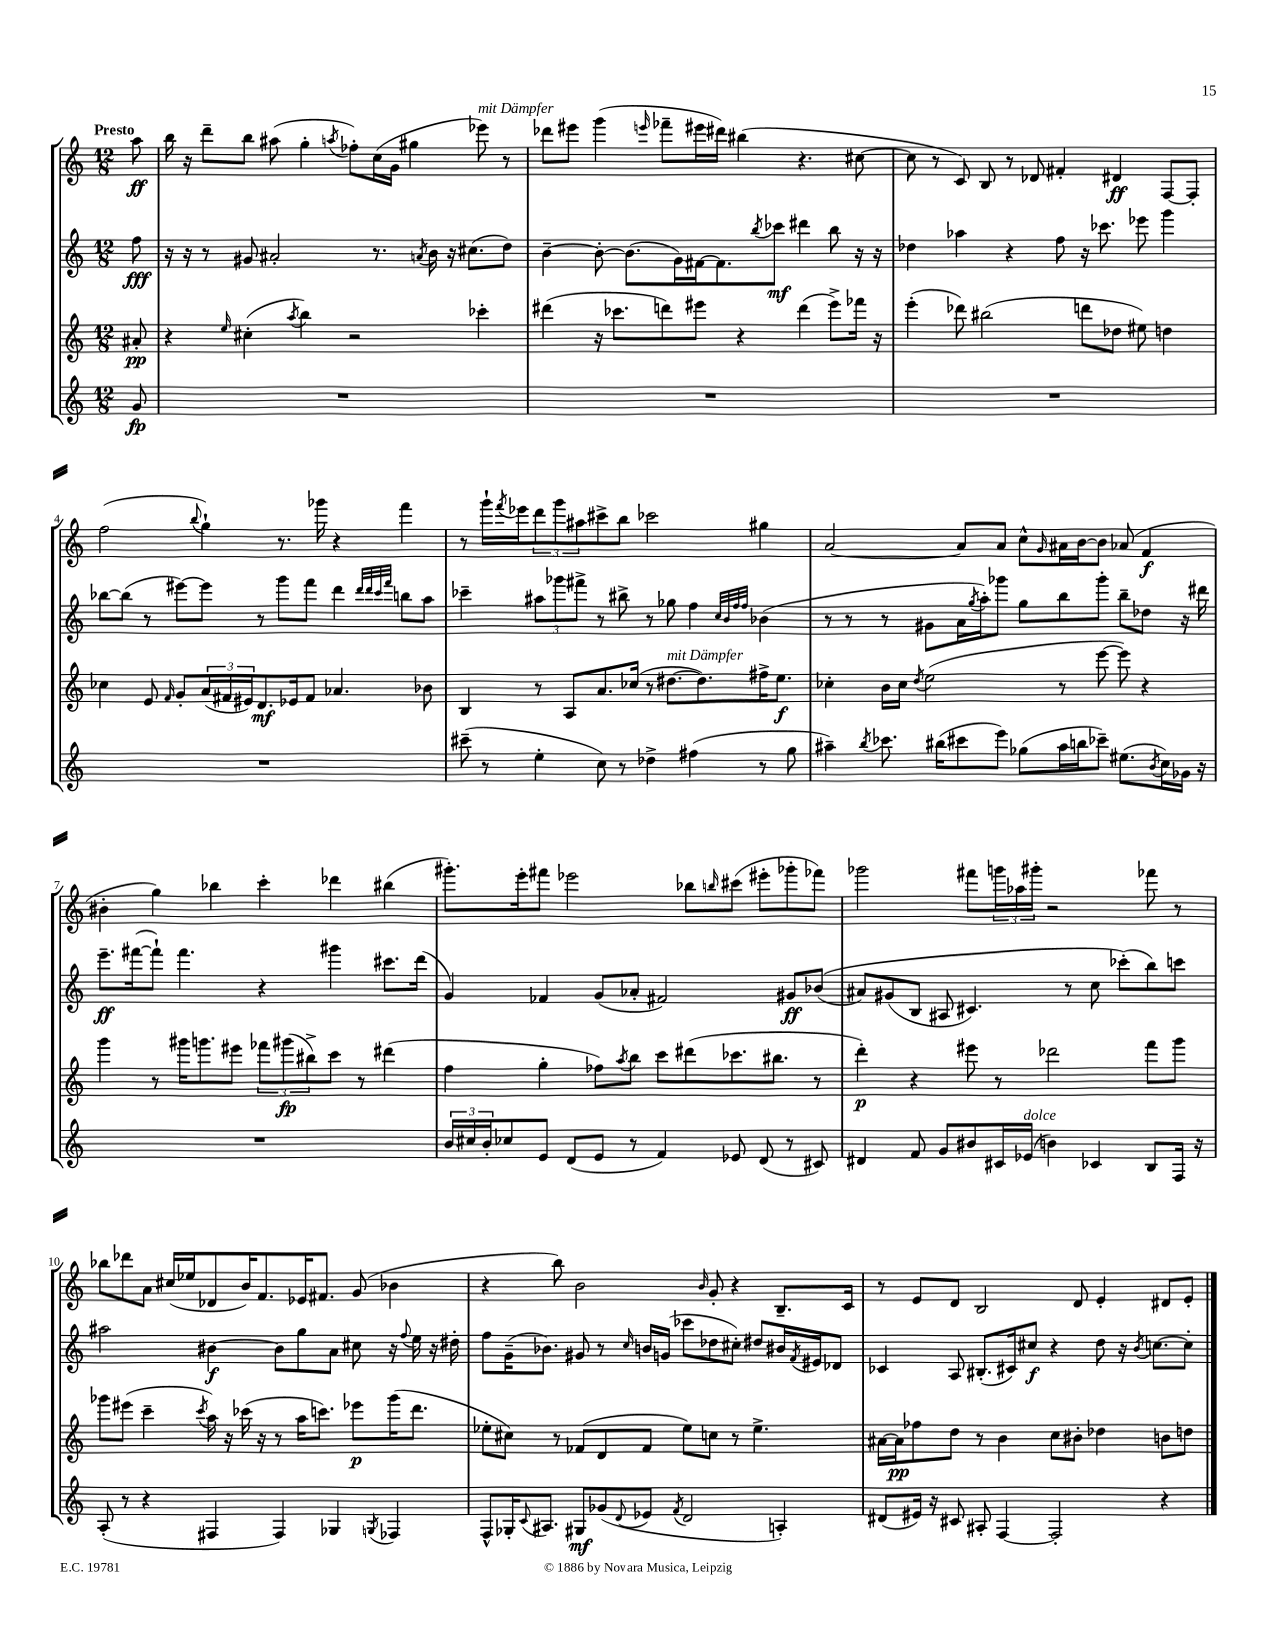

**kern	**dynam	**kern	**dynam	**kern	**dynam	**kern	**dynam
*part4	*part4	*part3	*part3	*part2	*part2	*part1	*part1
*staff4	*staff4	*staff3	*staff3	*staff2	*staff2	*staff1	*staff1
*clefG2	*	*clefG2	*	*clefG2	*	*clefG2	*
*k[]	*	*k[]	*	*k[]	*	*k[]	*
*M12/8	*	*M12/8	*	*M12/8	*	*M12/8	*
=	=	=	=	=	=	=	=
!	!	!	!	!	!	!LO:TX:a:B:t=Presto	!
8g/	fp	8a#X'/	pp	8ff\	fff	8aa\	ff
=1	=1	=1	=1	=1	=1	=1	=1
1.r	.	4r	.	16r	.	16bb\	.
.	.	.	.	16r	.	16r	.
.	.	.	.	8r	.	8ddd~\L	.
.	.	16qqee/	.	.	.	.	.
.	.	(4cc#X'\	.	8g#X/	.	8bb\J	.
.	.	.	.	2a#X'/	.	(8aa#X\	.
.	.	8qaa/	.	.	.	.	.
.	.	4bb\)	.	.	.	4gg'\	.
.	.	.	.	.	.	8qaan/	.
.	.	2r	.	.	.	8ff-X'\L)	.
.	.	.	.	8.r	.	(16cc\L	.
.	.	.	.	.	.	16g\JJ	.
.	.	.	.	.	.	4gg#X\	.
.	.	.	.	8qan/	.	.	.
.	.	.	.	16b\	.	.	.
.	.	.	.	16r	.	.	.
.	.	.	.	(8.cc#X\L	.	.	.
!	!	!	!	!	!	!LO:TX:a:i:t=mit Dämpfer	!
.	.	4ccc-X'\	.	.	.	8eee-X\)	.
.	.	.	.	8dd\J)	.	8r	.
=2	=2	=2	=2	=2	=2	=2	=2
1.r	.	(4ddd#X\	.	[4b~\	.	8ddd-X\L	.
.	.	.	.	.	.	8eee#X\J	.
.	.	16r	.	8b'\_	.	(4ggg\	.
.	.	8.ccc-X\L	.	.	.	.	.
.	.	.	.	(8.b\L]	.	.	.
.	.	.	.	.	.	16qqeeen/	.
.	.	8dddn\)	.	.	.	8fff-X~\L	.
.	.	.	.	16g\L)	.	.	.
.	.	8eee#X\J	.	[16f#X\J	.	16eee#X\L	.
.	.	.	.	8.f#\]	.	16ddd#X\JJ)	.
.	.	4r	.	.	.	(4bb#X\	.
.	.	.	.	8qbb/	.	.	.
.	.	.	.	8ccc-X\J	mf	.	.
.	.	(4ddd\	.	4ddd#X\	.	4.r	.
.	.	8eee#^\L)	.	8bb\	.	.	.
.	.	16fff-X\Jk	.	16r	.	[8cc#X\	.
.	.	16r	.	16r	.	.	.
=3	=3	=3	=3	=3	=3	=3	=3
1.r	.	(4eee'\	.	4dd-X\	.	8cc#\]	.
.	.	.	.	.	.	8r	.
.	.	8ddd-X\)	.	4aa-X\	.	8c/)	.
.	.	(2bb#X\	.	.	.	8B/	.
.	.	.	.	4r	.	8r	.
.	.	.	.	.	.	8d-X/	.
.	.	.	.	8ff\	.	4f#X'/	.
.	.	8dddn\L	.	16r	.	.	.
.	.	.	.	8.ccc-X\	.	.	.
.	.	8dd-X\J	.	.	.	4d#X/	ff
.	.	8ee#X\)	.	8eee-X\	.	.	.
.	.	4ddn\	.	4ggg\	.	[8F/L	.
.	.	.	.	.	.	8F'/J]	.
!!LO:LB:g=z
=4	=4	=4	=4	=4	=4	=4	=4
1.r	.	4cc-X\	.	[8bb-X\L	.	(2ff\	.
.	.	.	.	(8bb-\J]	.	.	.
.	.	8e/	.	8r	.	.	.
.	.	16qqf/	.	.	.	.	.
.	.	8g'/L	.	[8eee#X\L)	.	.	.
.	.	.	.	.	.	8qqbb/	.
.	.	(24a/L	.	8eee#\J]	.	4gg`\)	.
.	.	24f#X/	.	.	.	.	.
.	.	24e#X/J)	.	.	.	.	.
.	.	8.d/	mf	8r	.	.	.
.	.	.	.	8ggg\L	.	8.r	.
.	.	16e-X/k	.	.	.	.	.
.	.	8f#/J	.	8fff\J	.	.	.
.	.	.	.	.	.	16ggg-X\	.
.	.	4.a-X/	.	4ddd\	.	4r	.
.	.	.	.	32qqddd/LLL	.	.	.
.	.	.	.	32qqddd/	.	.	.
.	.	.	.	32qqccc/	.	.	.
.	.	.	.	32qqfff/JJJ	.	.	.
.	.	.	.	8bbn\L	.	4fff\	.
.	.	8b-X\	.	8aa\J	.	.	.
=5	=5	=5	=5	=5	=5	=5	=5
(8ccc#X~\	.	4B/	.	4ccc-X~\	.	8r	.
8r	.	.	.	.	.	16ggg`\LL	.
.	.	.	.	.	.	8qfff/	.
.	.	.	.	.	.	16eee-X\J	.
4ee'\	.	8r	.	12aa#X\L	.	12ddd\	.
.	.	.	.	12ggg-X\	.	12ggg\	.
.	.	8A/L	.	.	.	.	.
.	.	.	.	12fff#X^\J	.	12aa#X\	.
8cc\)	.	8.a/	.	8r	.	8ccc#X^\	.
8r	.	.	.	8bb#X^\	.	8bb\J	.
.	.	(16cc-X/Jk	.	.	.	.	.
4dd-X^\	.	8r	.	8r	.	2ccc-X\	.
!	!	!LO:TX:a:i:t=mit Dämpfer	!	!	!	!	!
.	.	[8.dd#X\L	.	8gg-X\	.	.	.
(4ff#X\	.	.	.	4ff\	.	.	.
.	.	8.dd#\])	.	.	.	.	.
.	.	.	.	32qqcc/LLL	.	.	.
.	.	.	.	32qqb/	.	.	.
.	.	.	.	32qqff/	.	.	.
.	.	.	.	32qqff/JJJ	.	.	.
8r	.	16ff#X^\K	.	(4b-X\	.	4gg#X\	.
.	.	8.ee\J	f	.	.	.	.
8gg\	.	.	.	.	.	.	.
=6	=6	=6	=6	=6	=6	=6	=6
4aa#X~\)	.	4cc-X'\	.	8r	.	[2a/	.
.	.	.	.	8r	.	.	.
8qbb/	.	.	.	.	.	.	.
8.ccc-X\	.	16b\LL	.	8r	.	.	.
.	.	16cc-\JJ	.	.	.	.	.
.	.	8qdd/	.	.	.	.	.
.	.	(2ee\	.	8g#X\L	.	.	.
(16bb#X\KL	.	.	.	.	.	.	.
8ccc#X\	.	.	.	16a\L	.	8a/L]	.
.	.	.	.	8qgg/	.	.	.
.	.	.	.	16aa'\J)	.	.	.
8eee\J)	.	.	.	8ggg-X\J	.	8a/J	.
(8gg-X\L	.	.	.	8gg\L	.	8cc^^\L	.
.	.	.	.	.	.	16qqg/	.
16aa#\L	.	8r	.	8bb\	.	16a#X\L	.
16bbn\J	.	.	.	.	.	[16b\J	.
8ccc-X~\J)	.	[8eee\	.	8ggg-'\J	.	8b\J]	.
(8.ee#X\L	.	8eee\])	.	8bb~\L	.	(8a-X/	.
.	.	4r	.	8dd-X\J	.	4f/	f
8qb/	.	.	.	.	.	.	.
16cc\L)	.	.	.	.	.	.	.
16g-X\JJ	.	.	.	16r	.	.	.
16r	.	.	.	16ddd#X\	.	.	.
!!LO:LB:g=z
=7	=7	=7	=7	=7	=7	=7	=7
1.r	.	4ggg\	.	8.eee~\L	ff	4b#X'\	.
.	.	.	.	([16fff#X\k	.	.	.
.	.	8r	.	8fff#`\J])	.	4gg\)	.
.	.	16ggg#X\KL	.	4.fff#\	.	.	.
.	.	8.gggn\	.	.	.	.	.
.	.	.	.	.	.	4bb-X\	.
.	.	8eee#X\J	.	.	.	.	.
.	.	12fff-X\L	.	4r	.	4ccc'\	.
.	.	(12ggg#X\	fp	.	.	.	.
.	.	12bb#X^\)	.	.	.	.	.
.	.	8ccc\J	.	4ggg#X\	.	4ddd-X\	.
.	.	8r	.	.	.	.	.
.	.	(4ddd#X\	.	8.ccc#X\L	.	(4bb#X\	.
.	.	.	.	(16ddd\Jk	.	.	.
=8	=8	=8	=8	=8	=8	=8	=8
24b/LL	.	4ff\	.	4g/)	.	8.ggg#X'\L)	.
24cc#X/	.	.	.	.	.	.	.
24b'/J	.	.	.	.	.	.	.
8cc-X/	.	.	.	.	.	.	.
.	.	.	.	.	.	16eee'\k	.
8e/J	.	4gg'\	.	4f-X/	.	8fff#X\J	.
(8d/L	.	.	.	.	.	2eee-X\	.
8e/J	.	8ff-X\L)	.	(8g/L	.	.	.
.	.	8qaa/	.	.	.	.	.
8r	.	8bb\J	.	8a-X'/J	.	.	.
4f/)	.	8ccc\L	.	2f#X/)	.	.	.
.	.	(8ddd#X\	.	.	.	8bb-X\L	.
.	.	.	.	.	.	16qqbbn/	.
8e-X/	.	8.ccc-X\	.	.	.	(8ccc#X\J	.
(8d/	.	.	.	.	.	8eee#X'\L	.
.	.	8.bb#X\J	.	.	.	.	.
8r	.	.	.	8g#X/L	ff	8ggg-X'\	.
8c#X/)	.	8r	.	((8b-X/J	.	8fff-X\J)	.
=9	=9	=9	=9	=9	=9	=9	=9
4d#X/	.	4ddd'\)	p	8a#X/L)	.	2ggg-X\	.
.	.	.	.	(8g#X/	.	.	.
8f/	.	4r	.	8B/J	.	.	.
8g/L	.	.	.	8A#X/	.	.	.
8b#X/	.	8eee#X\	.	4.c#X/)	.	8fff#X\L	.
16c#X/L	.	8r	.	.	.	24gggn\L	.
.	.	.	.	.	.	24aa-X\	.
!LO:TX:a:i:t=dolce	!	!	!	!	!	!	!
(16e-X/JJ	.	.	.	.	.	.	.
.	.	.	.	.	.	24ggg#X'\JJ	.
4bn\)	.	2ddd-X\	.	.	.	2r	.
.	.	.	.	8r	.	.	.
4c-X/	.	.	.	8cc\	.	.	.
.	.	.	.	(8ccc-X'\L)	.	.	.
8B/L	.	8fff\L	.	8bb\)	.	8fff-X\	.
16F/Jk	.	8ggg\J	.	8cccn\J	.	8r	.
16r	.	.	.	.	.	.	.
!!LO:LB:g=z
=10	=10	=10	=10	=10	=10	=10	=10
(8A'/	.	8ggg-X\L	.	2aa#X\	.	8bb-X\L	.
8r	.	(8eee#X\J	.	.	.	8ddd-X\	.
4r	.	4ccc~\	.	.	.	8a\J	.
.	.	.	.	.	.	(16cc#X/LL	.
.	.	.	.	.	.	16ee-X/J	.
.	.	8qccc/	.	.	.	.	.
4F#X/	.	16aa\)	.	[4b#X\	f	8d-X/	.
.	.	16r	.	.	.	.	.
.	.	(16ccc-X\	.	.	.	16b/K)	.
.	.	16r	.	.	.	8.f/	.
4F#/)	.	8r	.	8b#\L]	.	.	.
.	.	16aa\KL	.	8gg\	.	16e-X/K	.
.	.	8.cccn\J)	.	.	.	8.f#X/J	.
4G-X/	.	.	.	8a\J	.	.	.
.	.	8eee-X\L	p	8cc#X\	.	(8g/	.
8qGn/	.	.	.	.	.	.	.
4F-X/	.	(16ggg-\K	.	16r	.	4b-X\	.
.	.	.	.	8qqff/	.	.	.
.	.	8.ddd\J	.	16ee\	.	.	.
.	.	.	.	16r	.	.	.
.	.	.	.	16dd#X'\	.	.	.
=11	=11	=11	=11	=11	=11	=11	=11
8F^^/L	.	8ee-X'\L	.	8ff\L	.	4r	.
16G-X'/K	.	8cc#X\J)	.	(16g~\K	.	.	.
8qqc/	.	.	.	.	.	.	.
8.A#X/J	.	.	.	8.b-X\J)	.	.	.
.	.	8r	.	.	.	8bb\)	.
8G#X/L	mf	(8f-X/L	.	8g#X/	.	2b\	.
(8g-X/	.	8d/	.	8r	.	.	.
8qqd/	.	.	.	16qqcc/	.	.	.
8e-X/J	.	8f-/J	.	16bn/LL	.	.	.
.	.	.	.	(16gn/JJ	.	.	.
8qf/	.	.	.	.	.	.	.
2d/	.	8ee-\L)	.	8ccc-X\L	.	.	.
.	.	.	.	.	.	16qqb/	.
.	.	8ccn\J	.	8dd-X\	.	8g'/	.
.	.	8r	.	8cc#X'\J)	.	4r	.
.	.	4.ee-^\	.	8dd#X/L	.	.	.
4An'/)	.	.	.	16b#X/L	.	8.B~/L	.
.	.	.	.	8qf/	.	.	.
.	.	.	.	16e#X/J	.	.	.
.	.	.	.	8d-X/J	.	.	.
.	.	.	.	.	.	16c/Jk	.
=12	=12	=12	=12	=12	=12	=12	=12
(8d#X/L	.	[16a#X\LL	.	4c-X/	.	8r	.
.	.	16a#\J]	pp	.	.	.	.
16e#X/Jk)	.	8ff-X\	.	.	.	8e/L	.
16r	.	.	.	.	.	.	.
8c#X/	.	8dd\J	.	8A/	.	8d/J	.
8A#X'/	.	8r	.	(8.B#X'/L	.	2B/	.
[4F/	.	4b\	.	.	.	.	.
.	.	.	.	16c#X/k)	.	.	.
.	.	.	.	8cc#X/J	f	.	.
2F'/]	.	8cc\L	.	4r	.	.	.
.	.	8b#X'\J	.	.	.	8d/	.
.	.	4dd-X\	.	8dd\	.	4e'/	.
.	.	.	.	16r	.	.	.
.	.	.	.	8qb/	.	.	.
.	.	.	.	[8.ccn\L	.	.	.
4r	.	8bn\L	.	.	.	8d#X/L	.
.	.	8ddn\J	.	8cc'\J]	.	8e'/J	.
==	==	==	==	==	==	==	==
*-	*-	*-	*-	*-	*-	*-	*-
